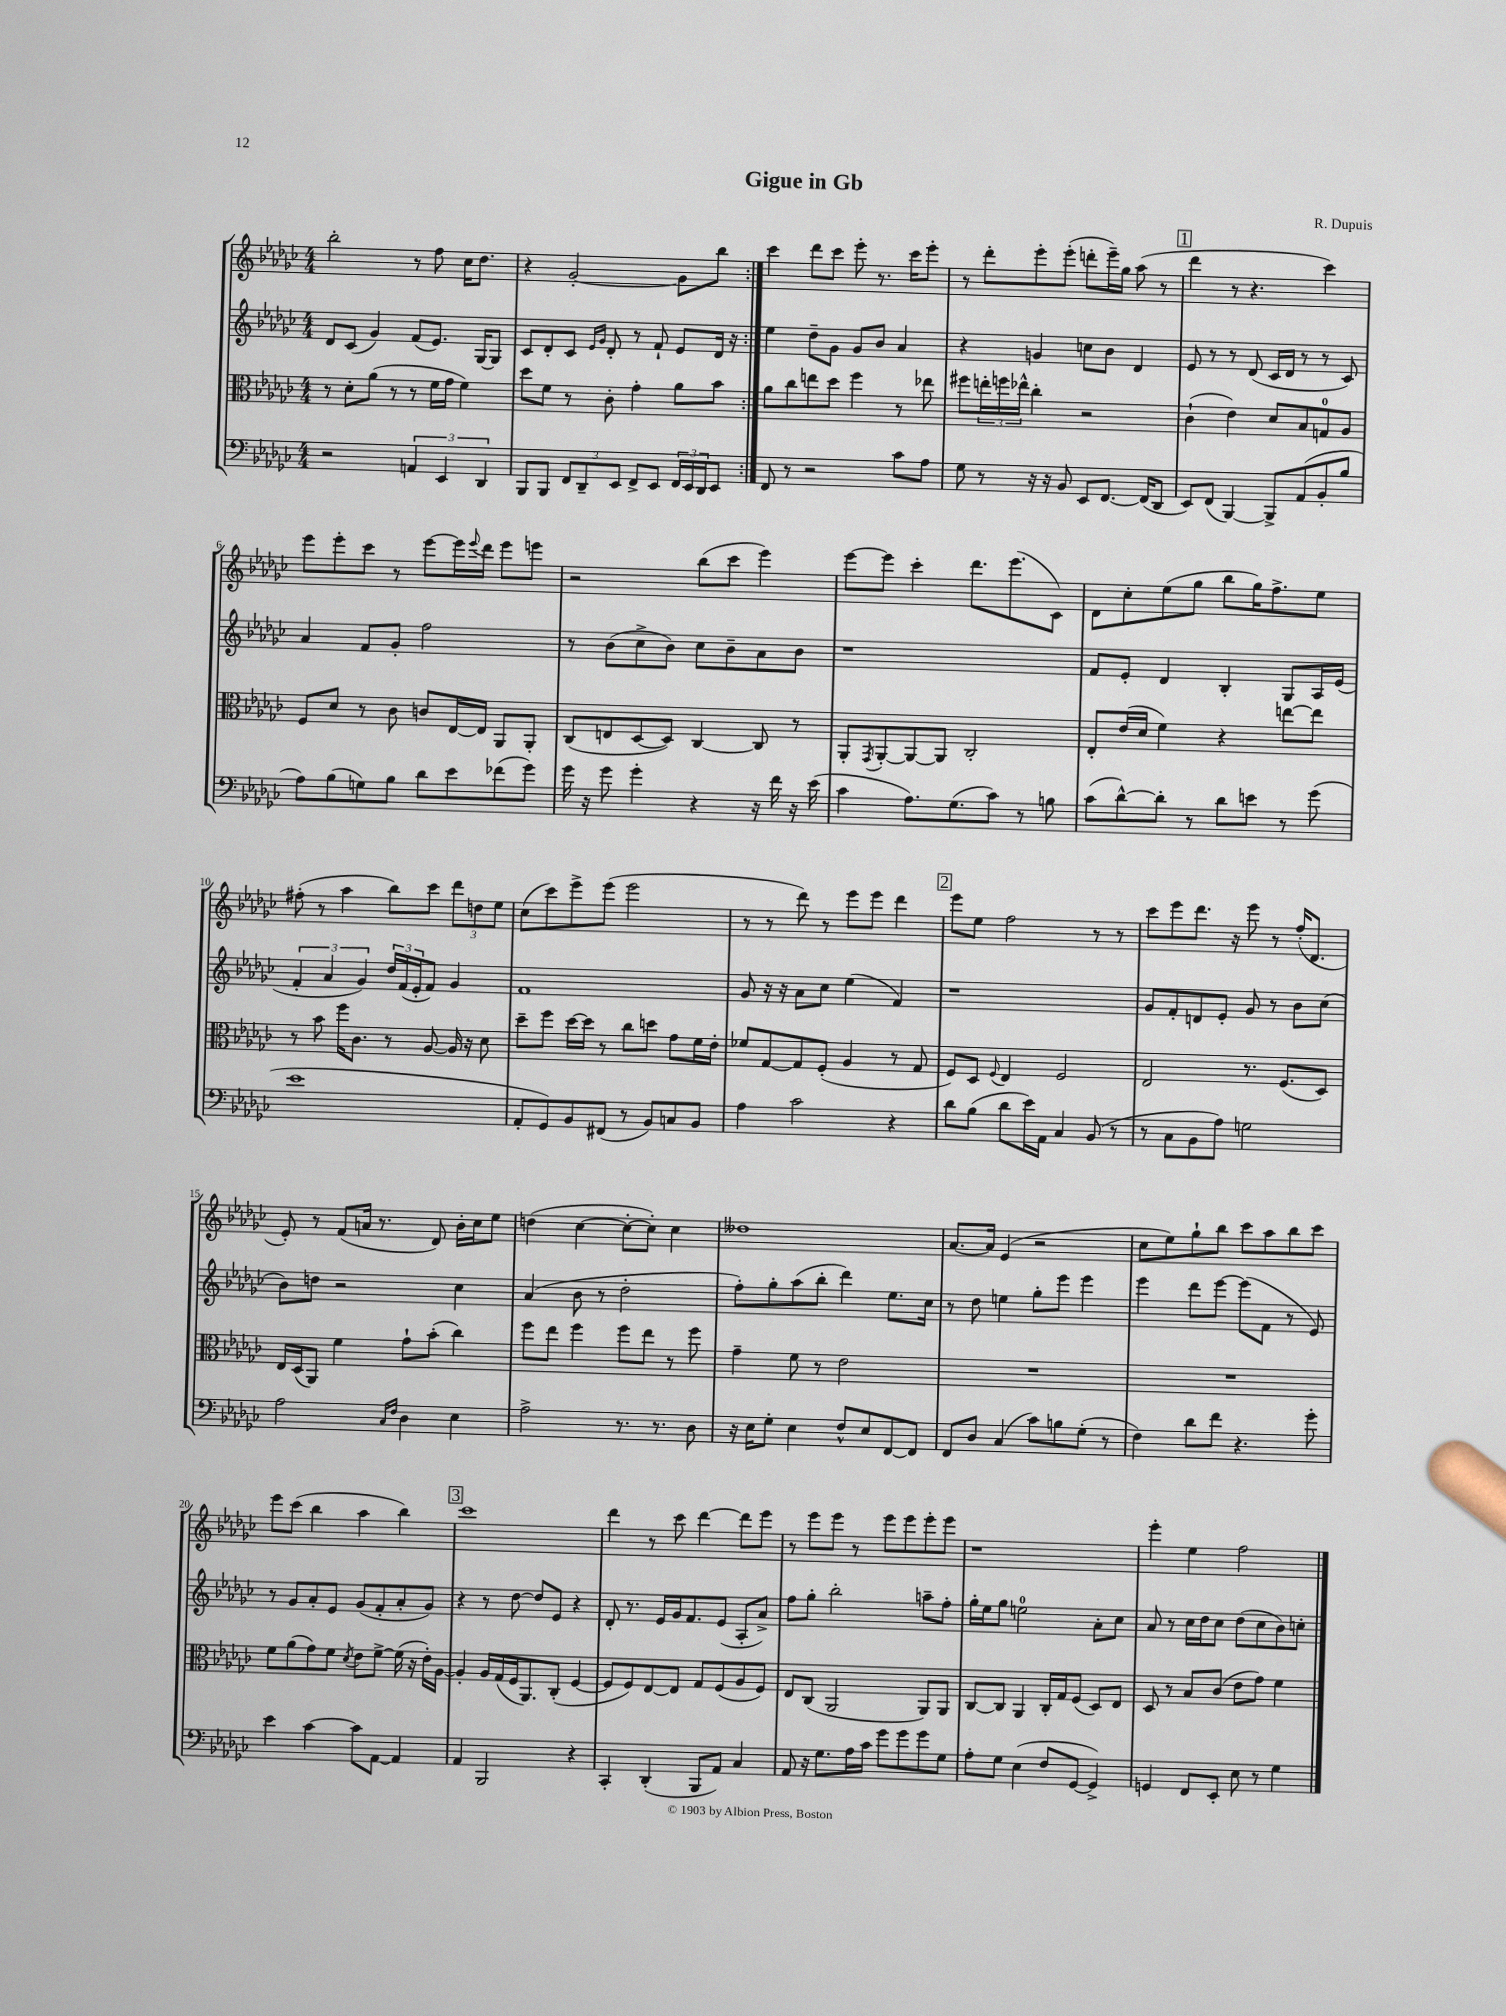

**kern	**kern	**kern	**kern
*part4	*part3	*part2	*part1
*staff4	*staff3	*staff2	*staff1
*clefF4	*clefC3	*clefG2	*clefG2
*k[b-e-a-d-g-c-]	*k[b-e-a-d-g-c-]	*k[b-e-a-d-g-c-]	*k[b-e-a-d-g-c-]
*M4/4	*M4/4	*M4/4	*M4/4
=1	=1	=1	=1
2r	8r	8d-/L	2bb-'\
.	8d-'\L	(8c-/J	.
.	(8a-\J	4g-/)	.
.	8r	.	.
6AAn/	8r	(8f/L	8r
.	16f\LL	8.e-/J)	8ff\
6EE-/	.	.	.
.	16g-\JJ	.	.
.	4f\)	.	16cc-\KL
.	.	[16G-/KL	8.dd-\J
6DD-/	.	.	.
.	.	8G-/J]	.
=2	=2	=2	=2
8BBB-/L	8dd-\L	8c-/L	4r
8BBB-/J	8f\J	8d-'/	.
12FF/L	8r	8c-/J	[2g-'/
12DD-~/	.	.	.
.	.	16qqe-/LL	.
.	.	16qqg-/JJ	.
.	8c-'\	8d-'/	.
12EE-/J	.	.	.
8FF^/L	4g-'\	8r	.
8EE-/J	.	8f`/	.
24FF/LL	8a-\L	8e-/L	8g-\L]
24EE-/	.	.	.
24DD-/J	.	.	.
8EE-/J	8b-\J	16d-/Jk	8bb-\J
.	.	16r	.
=3:|!	=3:|!	=3:|!	=3:|!
8FF/	8a-\L	4ee-\	4ccc-\
8r	8cc-\	.	.
2r	8een\	8dd-~\L	8ddd-\L
.	8dd-\J	8g-\J	8ccc-\J
.	4ff\	8g-/L	8eee-'\
.	.	8b-/J	8.r
8c-\L	8r	4a-/	.
.	.	.	16ccc-\KL
8A-\J	8ee-X\	.	8eee-'\J
=4	=4	=4	=4
8G-\	8ff#X\L	4r	8r
8r	24een'\L	.	8ddd-'\L
.	24ffn\	.	.
.	24ee-X^^\JJ	.	.
16r	4cc-'\	4gn/	8eee-'\
16r	.	.	.
8BB-/	.	.	(8eee-'\J
8EE-/L	2r	8ccn\L	8dddn'\L
[8.FF/J	.	8b-\J	16eee-~\L)
.	.	.	16gg-\JJ
.	.	4d-/	(8aa-\
(16FF/KL]	.	.	.
8DD-/J	.	.	8r
!!LO:REH:place=s1:t=1
=5	=5	=5	=5
8EE-/L)	(4c-`\	8e-/	4ddd-\
(8FF/J	.	8r	.
[4BBB-/)	4e-\)	8r	8r
.	.	(8d-/	4.r
8BBB-^/L]	8d-/L	16c-/LL	.
.	.	16d-/JJ	.
(8AA-/	8B-/	8r	.
8BB-'/	8Gn/	8r	4ccc-\)
8B-/J	8A-/J	8c-/)	.
!!LO:LB:g=z
=6	=6	=6	=6
8A-\L)	8F/L	4a-/	8eee-\L
(8B-\	8d-/J	.	8eee-'\
8Gn\)	8r	8f/L	8ccc-\J
8B-\J	8c-\	8g-'/J	8r
8d-\L	8cn/L	2ff\	[8eee-\L
8e-\	[16E-/L	.	16eee-\L]
.	.	.	8qqeee-/
.	16E-/JJ]	.	16ddd-\JJ
(8f-X\	8AA-/L	.	8eee-\L
8g-\J)	8AA-'/J	.	8eeen\J
=7	=7	=7	=7
16g-\	(8C-/L	8r	2r
16r	.	.	.
8g-\	8En/	(8b-\L	.
4g-'\	[8D-/	8cc-^\	.
.	8D-/J])	8b-\J)	.
4r	[4C-/	8cc-\L	(8bb-\L
.	.	8b-~\	8ccc-\J
16r	8C-/]	8a-\	4eee-\)
16f\	.	.	.
16r	8r	8b-\J	.
(16e-\	.	.	.
=8	=8	=8	=8
4c-\	8AA-'/L	1r	[8eee-\L
.	8qGG-/	.	.
.	[8AA-'/	.	8eee-\J]
8.A-\L)	8AA-/_	.	4ccc-'\
.	8AA-/J]	.	.
(8.G-\	.	.	.
.	2C-'/	.	8.ddd-\L
8c-\J)	.	.	.
.	.	.	(8.eee-\
8r	.	.	.
8Bn\	.	.	8c-\J)
=9	=9	=9	=9
(8c-\L	8E-'/L	8f/L	8d-\L
[8d-^^\)	(16e-/L	8e-'/J	8cc-'\
.	16d-/JJ	.	.
8d-'\J]	4f\)	4d-/	(8ee-\
8r	.	.	8gg-\J
8d-\L	4r	4B-'/	8bb-\L
8en\J	.	.	16gg-\K)
.	.	.	8.ff^\
8r	[8een\L	8G-/L	.
(8g-\	8ee\J]	16A-/L	8ee-\J
.	.	(16e-/JJ	.
!!LO:LB:g=z
=10	=10	=10	=10
1e-	8r	6f'/	(8ff#X'\
.	8b-\	.	8r
.	.	6a-/	.
.	16ff\KL	.	4aa-\
.	8.c-\J	.	.
.	.	6g-/)	.
.	8r	24dd-/LL	8bb-\L)
.	.	(24f/	.
.	.	24e-'/J	.
.	[8A-/	8f/J)	8ccc-\J
.	16A-/]	4g-/	12ddd-\L
.	16r	.	.
.	.	.	12ddn\
.	8d-\	.	.
.	.	.	12ee-\J
=11	=11	=11	=11
8AA-'/L	8dd-~\L	1f	(8cc-\L
8GG-/)	8ff\J	.	8ccc-\)
8BB-/	[16dd-\LL	.	8eee-^\
.	16dd-\JJ]	.	.
(8FF#X/J	8r	.	(8eee-\J
8r	8cc-\L	.	2eee-\
8BB-/L)	8ddn\J	.	.
8Cn/	8g-\L	.	.
8BB-/J	16f\L	.	.
.	16e-'\JJ	.	.
=12	=12	=12	=12
4A-\	8f-X/L	8g-/	8r
.	[8G-/	16r	8r
.	.	16r	.
2c-\	8G-/]	8a-\L	8ddd-\)
.	(8F'/J	8cc-\J	8r
.	4A-/	(4ee-\	8eee-\L
.	.	.	8eee-\J
4r	8r	4f/)	4ddd-\
.	8G-/	.	.
!!LO:REH:place=s1:t=2
=13	=13	=13	=13
8d-\L	8F/L)	1r	8eee-\L
(8B-\J	8D-/J	.	8ee-\J
.	8qqF/	.	.
8d-\L	4E-/	.	2ff\
16e-\L)	.	.	.
16AA-\JJ	.	.	.
4C-/	2F/	.	.
(8BB-/	.	.	8r
8r	.	.	8r
=14	=14	=14	=14
8r	2E-/	8g-/L	8ccc-\L
8C-\L	.	8f'/	8eee-\
8BB-\	.	8dn/	8.ddd-\J
8A-\J)	.	8e-'/J	.
.	.	.	16r
2Gn\	8.r	8g-/	8eee-\
.	.	8r	8r
.	(8.F/L	.	.
.	.	8b-\L	(16ff'/KL
.	.	.	8.d-/J
.	8D-/J)	(8cc-\J	.
!!LO:LB:g=z
=15	=15	=15	=15
2A-\	16E-/LL	8b-\L)	8e-'/)
.	(16D-/J	.	.
.	8AA-/J)	8ddn\J	8r
.	4f\	2r	(8f/L
.	.	.	16an/Jk
.	.	.	8.r
16qqC-/LL	.	.	.
16qqF/JJ	.	.	.
4D-\	8g-`\L	.	.
.	(8b-'\J	.	8d-/)
4E-\	4cc-\)	4cc-\	16b-'\LL
.	.	.	16cc-\J
.	.	.	8ee-\J
=16	=16	=16	=16
2A-^\	8ff\L	(4a-/	(4ddn\
.	8ee-\J	.	.
.	4ff\	8b-\	[4cc-\
.	.	8r	.
8.r	8ff\L	2dd-'\	8cc-'\L_
.	8ee-\J	.	8cc-'\J])
8.r	.	.	.
.	8r	.	4cc-\
8D-\	8ff\	.	.
=17	=17	=17	=17
16r	4g-~\	8ff'\L)	1dd--X
16E-\KL	.	.	.
8G-'\J	.	8gg-'\	.
4E-\	8f\	(8aa-\	.
.	8r	8bb-'\J	.
8F^^/L	2e-\	4ddd-\)	.
8E-/	.	.	.
[8FF/	.	8.ee-\L	.
8FF/J]	.	.	.
.	.	16cc-\Jk	.
=18	=18	=18	=18
8FF/L	1r	8r	[8.a-/L
8D-/J	.	8dd-\	.
.	.	.	16a-/Jk]
(4C-/	.	4een\	(4e-/
8c-\L)	.	8gg-'\L	2r
8Bn\	.	8eee-\J	.
(8G-'\J	.	4eee-\	.
8r	.	.	.
=19	=19	=19	=19
4F\)	1r	4eee-\	8cc-\L
.	.	.	8ee-\)
8d-\L	.	8ddd-\L	8gg-`\
8f\J	.	[8eee-\J	8bb-\J
4.r	.	(8eee-\L]	8ccc-\L
.	.	8f\J	8aa-\
.	.	8r	8bb-\
8g-'\	.	8e-/)	8ccc-\J
!!LO:LB:g=z
=20	=20	=20	=20
4e-\	8f\L	8r	8eee-\L
.	(8a-\	8g-/L	(8ccc-\J
[4c-\	8g-\)	8a-'/	4bb-\
.	8f\J	8e-/J	.
.	8qd-/	.	.
8c-\L]	8e-\L	(8g-/L	4aa-\
[8AA-\J	[8f^\J	8f'/	.
4AA-/]	(16f\]	8a-'/	4bb-\)
.	16r	.	.
.	16e-'\LL)	8g-/J)	.
.	[16A-\JJ	.	.
!!LO:REH:place=s1:t=3
=21	=21	=21	=21
4AA-/	4A-'/]	4r	1ccc-
2BBB-/	16A-/LL	8r	.
.	(16G-/	.	.
.	16F/J	[8dd-\	.
.	8.AA-/)	.	.
.	.	8dd-/L]	.
.	(8C-'/J	8e-/J	.
4r	[4F/	4r	.
=22	=22	=22	=22
4CC-'/	8F/L]	8d-'/	4ddd-\
.	8F/)	8.r	.
(4DD-'/	[8E-/	.	8r
.	.	16e-/LL	.
.	8E-/J]	16g-/J	8ccc-\
.	.	8.f/	.
8BBB-/L	8G-/L	.	[4ddd-\
8AA-/J)	(8F/	(8e-/J	.
4C-/	8A-/	8A-'/L	8ddd-\L]
.	8F/J)	8a-^/J)	8eee-\J
=23	=23	=23	=23
8AA-/	8E-/L	8ff\L	8r
16r	(8C-/J	8gg-'\J	8eee-\L
8.G-\L	.	.	.
.	2AA-/	2bb-'\	8eee-\J
16A-\L	.	.	8r
16c-\JJ	.	.	.
8g-\L	.	.	8eee-\L
8g-\	.	.	8eee-\
8g-\	8AA-/L)	8aan~\L	8eee-'\
8G-\J	8AA-/J	8ff'\J	8eee-\J
=24	=24	=24	=24
8A-'\L	[8C-/L	16gg-'\LL	1r
.	.	16ee-\J	.
8G-\J	8C-/J]	8gg-\J	.
(4E-\	4AA-/	2een\	.
8F/L	16C-'/LL	.	.
.	16G-/J	.	.
[8GG-/J	(8F/J	.	.
4GG-^/])	8D-/L)	8a-'\L	.
.	8E-/J	8cc-\J	.
=25	=25	=25	=25
4GGn/	8D-/	8a-/	4eee-'\
.	8r	8r	.
8FF/L	8B-/L	16cc-\LL	4ee-\
.	.	16dd-\J	.
8EE-'/J	(8c-/J	8cc-\J	.
8E-\	8e-\L	(8dd-\L	2ff\
8r	8g-\J)	8cc-\	.
4G-\	4f\	8b-\)	.
.	.	8ccn'\J	.
==	==	==	==
*-	*-	*-	*-
